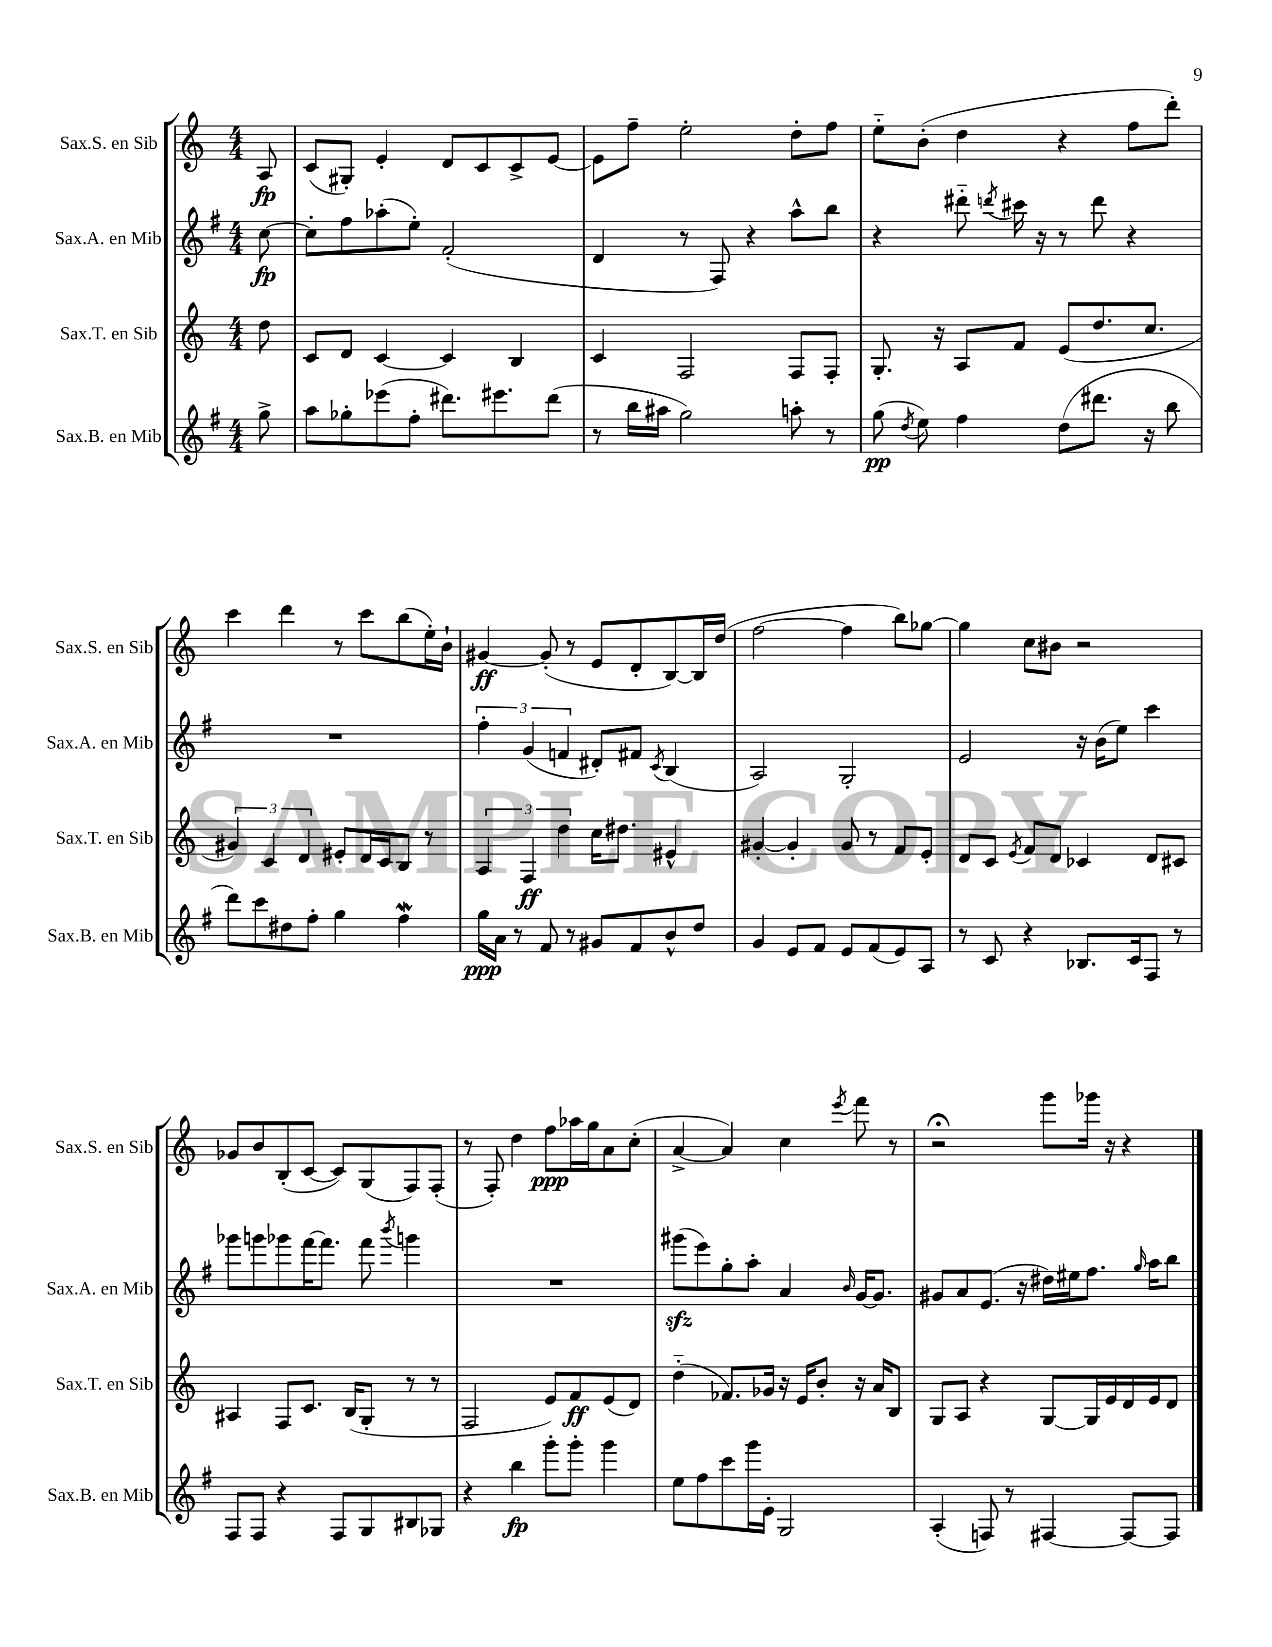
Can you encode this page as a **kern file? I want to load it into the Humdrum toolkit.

**kern	**kern	**kern	**kern
*staff4	*staff3	*staff2	*staff1
*clefG2	*clefG2	*clefG2	*clefG2
*k[f#]	*k[]	*k[f#]	*k[]
*M4/4	*M4/4	*M4/4	*M4/4
8gg^	8dd	[8cc	8A
=	=	=	=
8aa	8c	8cc']	(8c
8gg-'	8d	8ff#	8G#')
(8eee-	[4c	(8aa-'	4e'
8ff#'	.	8ee')	.
8.ddd#)	4c]	(2f#'	8d
.	.	.	8c
8.eee#	.	.	.
.	4B	.	8c^
(8ddd#	.	.	[8e
=	=	=	=
8r	4c	4d	8e]
16bb	.	.	8ff~
16aa#	.	.	.
2gg)	2F	8r	2ee'
.	.	8F#)	.
.	.	4r	.
8aa'	8F	8aa^^	8dd'
8r	8F'	8bb	8ff
=	=	=	=
(8gg	8.G'	4r	8ee'~
8qdd	.	.	.
8ee)	.	.	(8b'
.	16r	.	.
4ff#	8A	8ddd#'~	4dd
.	.	8qddd	.
.	8f	16ccc#	.
.	.	16r	.
(8dd	(8e	8r	4r
8.ddd#	8.dd	8ddd	.
.	.	4r	8ff
16r	8.cc	.	.
8bb	.	.	8ddd')
=	=	=	=
8ddd)	6g#)	1r	4ccc
8ccc	.	.	.
.	6c	.	.
8dd#	.	.	4ddd
.	6d	.	.
8ff#'	.	.	.
4gg	8e#'	.	8r
.	16d	.	8ccc
.	16c	.	.
4ff#	8B	.	(8bb
.	8r	.	16ee')
.	.	.	16b`
=	=	=	=
16gg	6A	6ff#'	[4g#
16a	.	.	.
8r	.	.	.
.	6F	(6g	.
8f#	.	.	(8g#']
.	6dd	6f	.
8r	.	.	8r
8g#	16cc	8d#')	8e
.	8.dd#	.	.
8f#	.	8f#	8d'
.	.	8qc	.
8b^^	4e#^^	(4B	[8B)
8dd	.	.	16B]
.	.	.	(16dd
=	=	=	=
4g	[4g#'	2A)	[2ff
8e	4g#']	.	.
8f#	.	.	.
8e	8g#	2G'	4ff]
(8f#	8r	.	.
8e)	8f	.	8bb)
8A	8e'	.	[8gg-
=	=	=	=
8r	8d	2e	4gg-]
8c	8c	.	.
.	8qe	.	.
4r	8f	.	8cc
.	8d	.	8b#
8.B-	4c-	16r	2r
.	.	(16b	.
.	.	8ee)	.
16c	.	.	.
8F#	8d	4ccc	.
8r	8c#	.	.
=	=	=	=
8F#	4A#	8ggg-	8g-
8F#	.	8ggg	8b
4r	8F	8ggg-	(8B'
.	8.c	[16fff#	[8c
.	.	8.fff#]	.
8F#	.	.	8c])
.	(16B	.	.
8G	8G'	8fff#	(8G
.	.	8qbbb	.
8B#	8r	4ggg	8F)
8G-	8r	.	(8F'
=	=	=	=
4r	2F	1r	8r
.	.	.	8F')
4bb	.	.	4dd
8ggg'	8e)	.	8ff
8ggg'	8f	.	16aa-
.	.	.	16gg
4ggg	(8e	.	8a
.	8d)	.	(8cc'
=	=	=	=
8ee	(4dd'~	(8ggg#	[4a^
8ff#	.	8eee)	.
8ccc	8.f-)	8gg'	4a])
16ggg	.	8aa'	.
16e'	16g-	.	.
2G	16r	4a	4cc
.	16e	.	.
.	8b'	.	.
.	.	16qqb	8qeee
.	16r	[16g	8fff
.	16a	8.g]	.
.	8B	.	8r
=	=	=	=
(4A'	8G	8g#	2r;
.	8A	8a	.
8F)	4r	(8.e	.
8r	.	.	.
.	.	16r	.
[4F#	[8G	16dd#)	8ggg
.	.	16ee#	.
.	16G]	8.ff#	16ggg-
.	16e	.	16r
8F#_	16d	.	4r
.	.	16qqgg	.
.	16e	16aa	.
8F#]	8d	8bb	.
==	==	==	==
*-	*-	*-	*-
